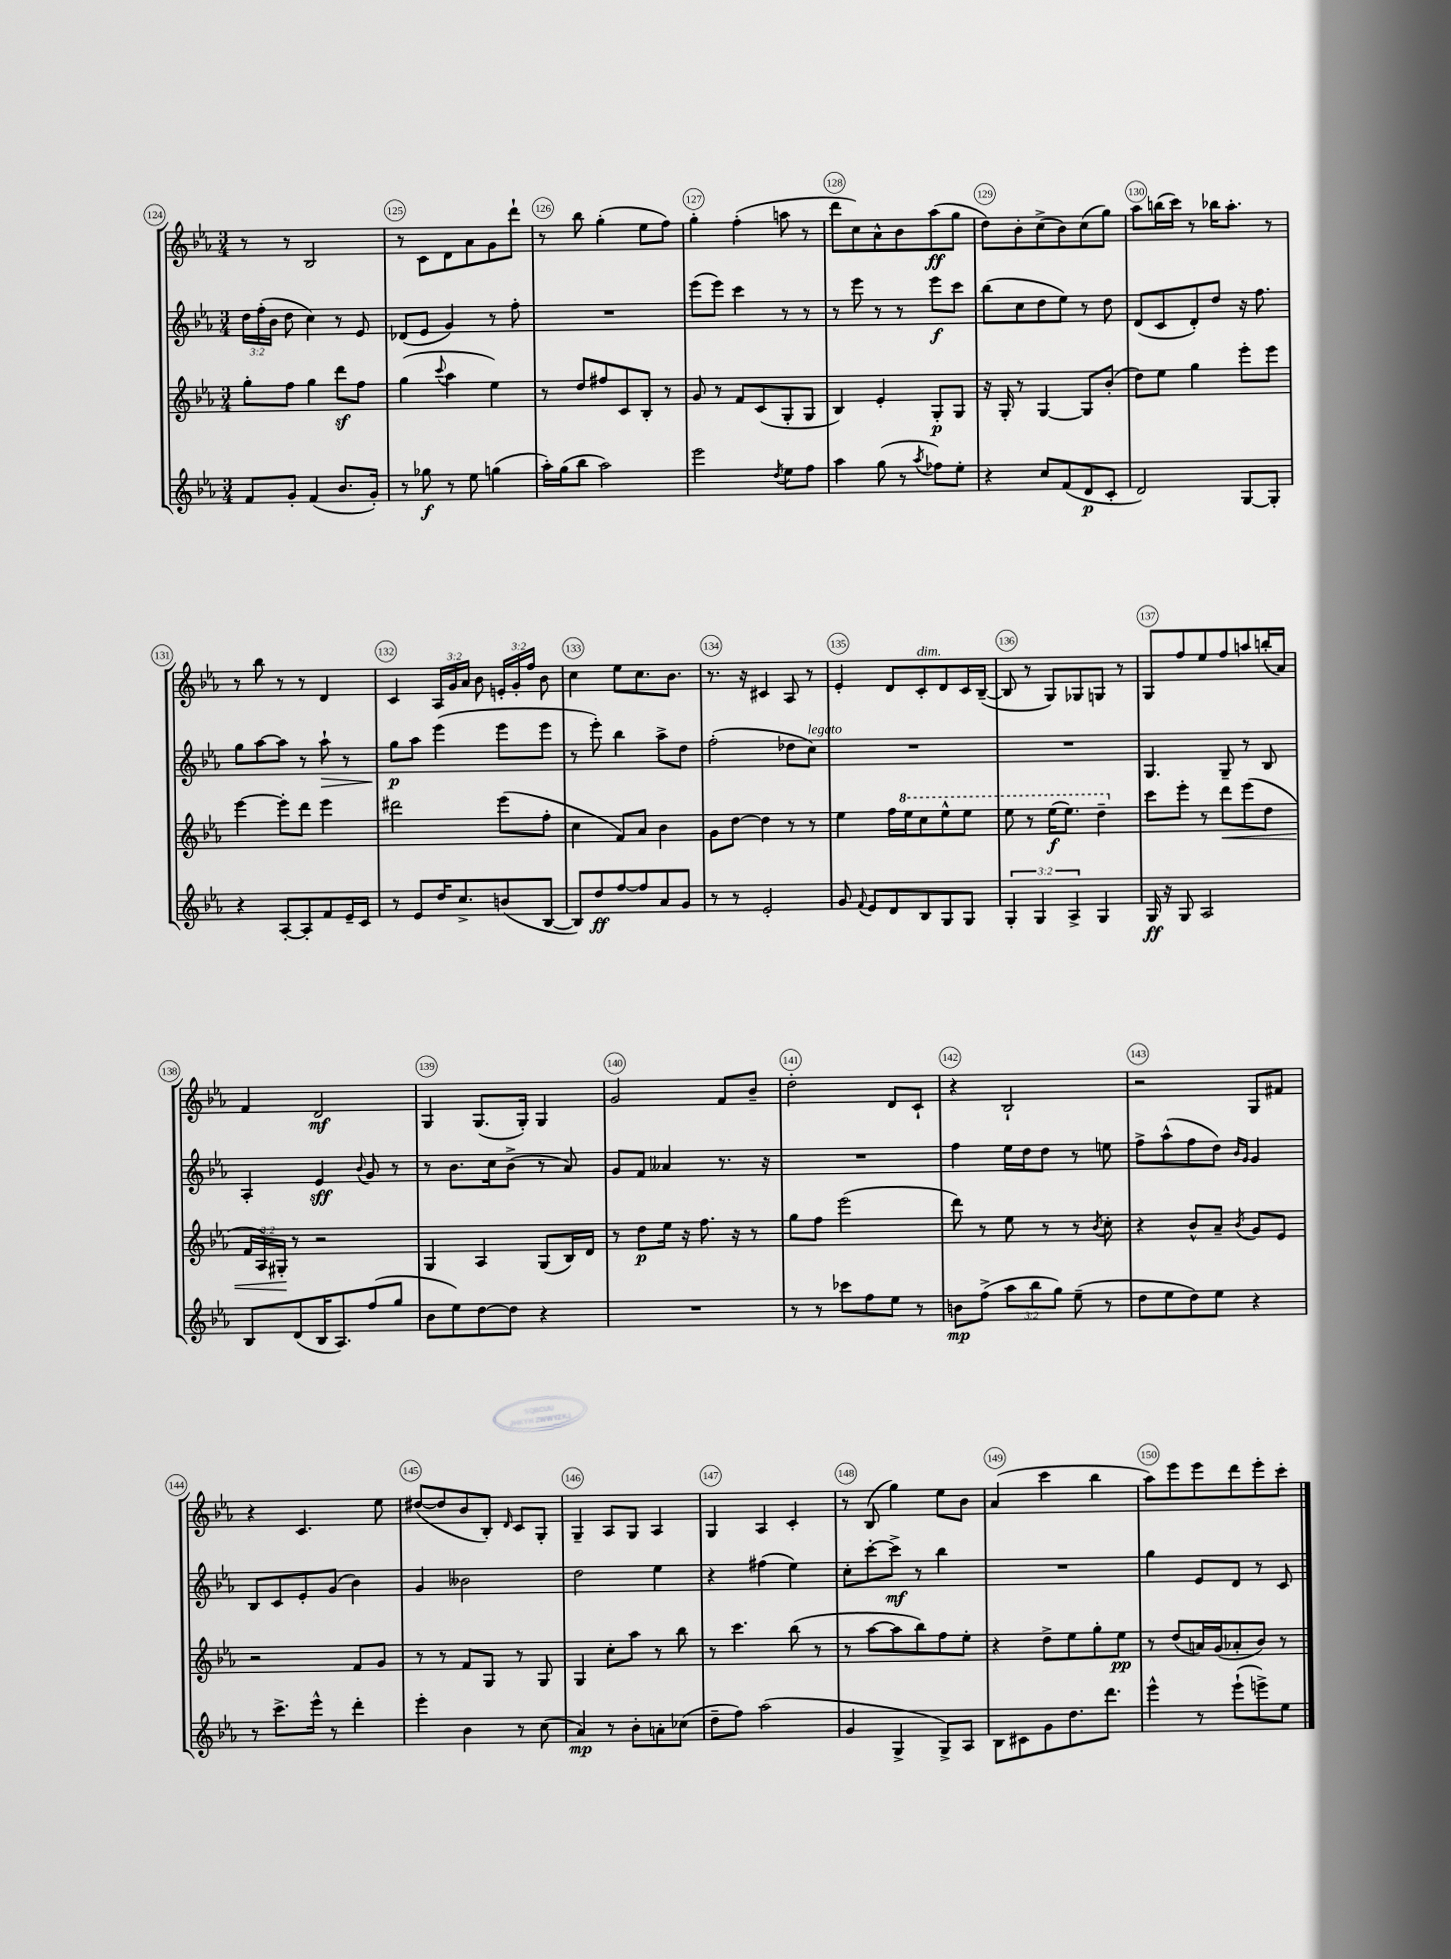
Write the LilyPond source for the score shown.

<<
\new StaffGroup <<
\new Staff = "s0" {
    \clef treble \key ees \major \numericTimeSignature \time 3/4 \override Staff.TupletNumber.text = #tuplet-number::calc-fraction-text
    \autoBeamOff r8 r8 bes2 |
    r8 c'8[ d'8 aes'8 g'8 d'''8]-! |
    r8 bes''8 g''4-.( ees''8[ f''8]) |
    g''4-. f''4-.( a''8 r8 |
    d'''8[ c''8) aes'8-^ bes'8 aes''8\ff( g''8] |
    d''8[) bes'8-. c''8->( bes'8) c''8( g''8]) |
    aes''8[ b''16( c'''16]) r8 bes''16[ aes''8.]-. r8 |
    r8 bes''8 r8 r8 d'4 |
    c'4 \tuplet 3/2 { aes16[ g'16 aes'16] } bes'8 \tuplet 3/2 { e'16[-. g'16-. f''16] } bes'8 |
    c''4 ees''8[ c''8. bes'8.] |
    r8. r16 cis'4 aes8 r8 |
    ees'4-. d'8[ c'8-.^\markup { \italic "dim." } d'8 c'16 bes16]~--( |
    bes8 r8 g8[) ges8 g8] r8 |
    g8[ f''8 ees''8 f''8 a''8 b''16-.( aes'16]) |
    f'4 d'2\mf |
    g4 g8.[( g16]-.) g4 |
    g'2 f'8[ bes'8]-- |
    d''2-. d'8[ c'8]-! |
    r4 bes2-! |
    r2 g8[ fis'8] |
    r4 c'4. ees''8 |
    dis''8[~( dis''8 bes'8 bes8]-.) \grace { d'16 } c'8[ g8]-. |
    g4-- aes8[ g8] aes4 |
    g4 aes4 c'4-. |
    r8 bes8( g''4) ees''8[ bes'8] |
    aes'4( c'''4 bes''4 |
    aes''8[) ees'''8 ees'''8 d'''8 ees'''8-. c'''8]-. \bar "|." |
}
\new Staff = "s1" {
    \clef treble \key ees \major \numericTimeSignature \time 3/4 \override Staff.TupletNumber.text = #tuplet-number::calc-fraction-text
    \autoBeamOff \tuplet 3/2 { d''16[ f''16-.( bes'16] } d''8 c''4) r8 ees'8 |
    des'8[( ees'8] g'4) r8 f''8-. |
    R2. |
    ees'''8[( ees'''8]) c'''4 r8 r8 |
    r8 ees'''8 r8 r8 ees'''8[\f c'''8] |
    bes''8[( c''8 d''8 ees''8]) r8 d''8 |
    d'8[( c'8 d'8-.) d''8] r16 f''8. |
    g''8[ aes''8~ aes''8] r8 aes''8-!\> r8 |
    g''8[\p\! aes''8] ees'''4( ees'''8[ ees'''8] |
    r8 ees'''8-.) bes''4 aes''8[-> d''8] |
    f''2-.( des''8[ c''8]^\markup { \italic "legato" }) |
    R2. |
    R2. |
    g4. g8-- r8 bes8 |
    aes4-. ees'4\sff \appoggiatura { bes'8 } g'8 r8 |
    r8 bes'8.[ c''16 bes'8]->( r8 aes'8) |
    g'8[ f'8] aeses'4 r8. r16 |
    R2. |
    f''4 ees''16[ d''16 d''8] r8 e''8 |
    f''8[-> aes''8-^( f''8 d''8]) \grace { bes'16[ g'16] } g'4 |
    bes8[ c'8 ees'8-. g'8]( bes'4) |
    g'4 beses'2 |
    d''2 ees''4 |
    r4 fis''4( ees''4) |
    c''8[-. c'''8~-. c'''8]->\mf r8 bes''4 |
    R2. |
    g''4 ees'8[ d'8] r8 c'8 \bar "|." |
}
\new Staff = "s2" {
    \clef treble \key ees \major \numericTimeSignature \time 3/4 \override Staff.TupletNumber.text = #tuplet-number::calc-fraction-text
    \autoBeamOff g''8[-. f''8] g''4 d'''8[\sf f''8] |
    g''4( \appoggiatura { c'''8 } aes''4 ees''4) |
    r8 d''8[ fis''8 c'8 bes8]-. r8 |
    g'8 r8 f'8[ c'8( g8-. g8] |
    bes4) ees'4-. g8[-.\p g8] |
    r16 g16-. r8 g4~ g8[ bes'8]-.( |
    d''8[) ees''8] g''4 ees'''8[-. ees'''8] |
    ees'''4~ ees'''8[-. d'''8] ees'''4 |
    dis'''2 ees'''8[( f''8]-. |
    c''4 f'8[) aes'8] bes'4 |
    g'8[ d''8]~ d''4 r8 r8 |
    ees''4 f''16[ \ottava #1 ees'''16 c'''8 ees'''8-^ ees'''8] |
    ees'''8 r8 ees'''16[\f( ees'''8.]) d'''4-- \ottava #0 |
    c'''8[ ees'''8]-. r8 d'''8[\< ees'''8( d''8] |
    \tuplet 3/2 { f'16[ aes16) gis16]-.\! } r8 r2 |
    g4 aes4 g8[( bes16) d'16] |
    r8 d''8[\p ees''16] r16 f''8. r16 r8 |
    g''8[ f''8] ees'''2( |
    d'''8) r8 ees''8 r8 r8 \acciaccatura { bes'8 } c''8-. |
    r4 bes'8[-^ aes'8]-- \acciaccatura { bes'8 } g'8[ ees'8] |
    r2 f'8[ g'8] |
    r8 r8 f'8[ g8] r8 g8 |
    g4 c''8[-. aes''8] r8 bes''8 |
    r8 c'''4. bes''8( r8 |
    r8 aes''8[~ aes''8 bes''8) f''8 ees''8]-. |
    r4 d''8[-> ees''8 g''8-. ees''8]\pp |
    r8 d''8[( a'16) g'16( aes'8-. bes'8]) r8 \bar "|." |
}
\new Staff = "s3" {
    \clef treble \key ees \major \numericTimeSignature \time 3/4 \override Staff.TupletNumber.text = #tuplet-number::calc-fraction-text
    \autoBeamOff f'8[ g'8]-. f'4( bes'8.[ g'16]-.) |
    r8 ges''8\f r8 ees''8 g''4( |
    aes''16[-.) g''16( bes''8] aes''2) |
    ees'''2 \acciaccatura { d''8 } ees''8[ f''8] |
    aes''4 g''8( r8 \acciaccatura { aes''8 } fes''8[) ees''8]-. |
    r4 c''8[ f'8( d'8\p c'8]-. |
    d'2) g8[~ g8]-. |
    r4 aes8[~-. aes8-. f'8 ees'16-- c'16] |
    r8 ees'8[ d''16 c''8.-> b'8( bes8]~ |
    bes8[) d''8\ff f''8~ f''8 aes'8 g'8] |
    r8 r8 ees'2-. |
    g'8 \appoggiatura { f'8 } ees'8[ d'8 bes8 g8 g8] |
    \tuplet 3/2 { g4-. g4 aes4-> } g4 |
    g16\ff r16 g8 aes2 |
    bes8[ d'8( bes16 aes8.) f''8( g''8] |
    bes'8[ ees''8) d''8~ d''8] r4 |
    R2. |
    r8 r8 ces'''8[ f''8 ees''8] r8 |
    b'8[\mp f''8]->( \tuplet 3/2 { aes''8[ bes''8 g''8]) } ees''8--( r8 |
    d''8[ ees''8 d''8) ees''8] r4 |
    r8 c'''8.[-> ees'''16]-^ r8 d'''4-. |
    ees'''4-. bes'4 r8 c''8( |
    aes'4\mp) r8 bes'8[-. a'8-. ces''8]( |
    d''8[-- f''8]) aes''2( |
    g'4 g4-> g8[->) aes8] |
    bes8[ cis'8 g'8 d''8. d'''8.] |
    ees'''4-^ r8 ees'''8[-!( e'''8->) ees''8] \bar "|." |
}
>>
>>
\layout { \context { \Score currentBarNumber = #124 \override BarNumber.break-visibility = ##(#f #t #t) barNumberVisibility = #all-bar-numbers-visible \override BarNumber.stencil = #(make-stencil-circler 0.1 0.3 ly:text-interface::print) } }
